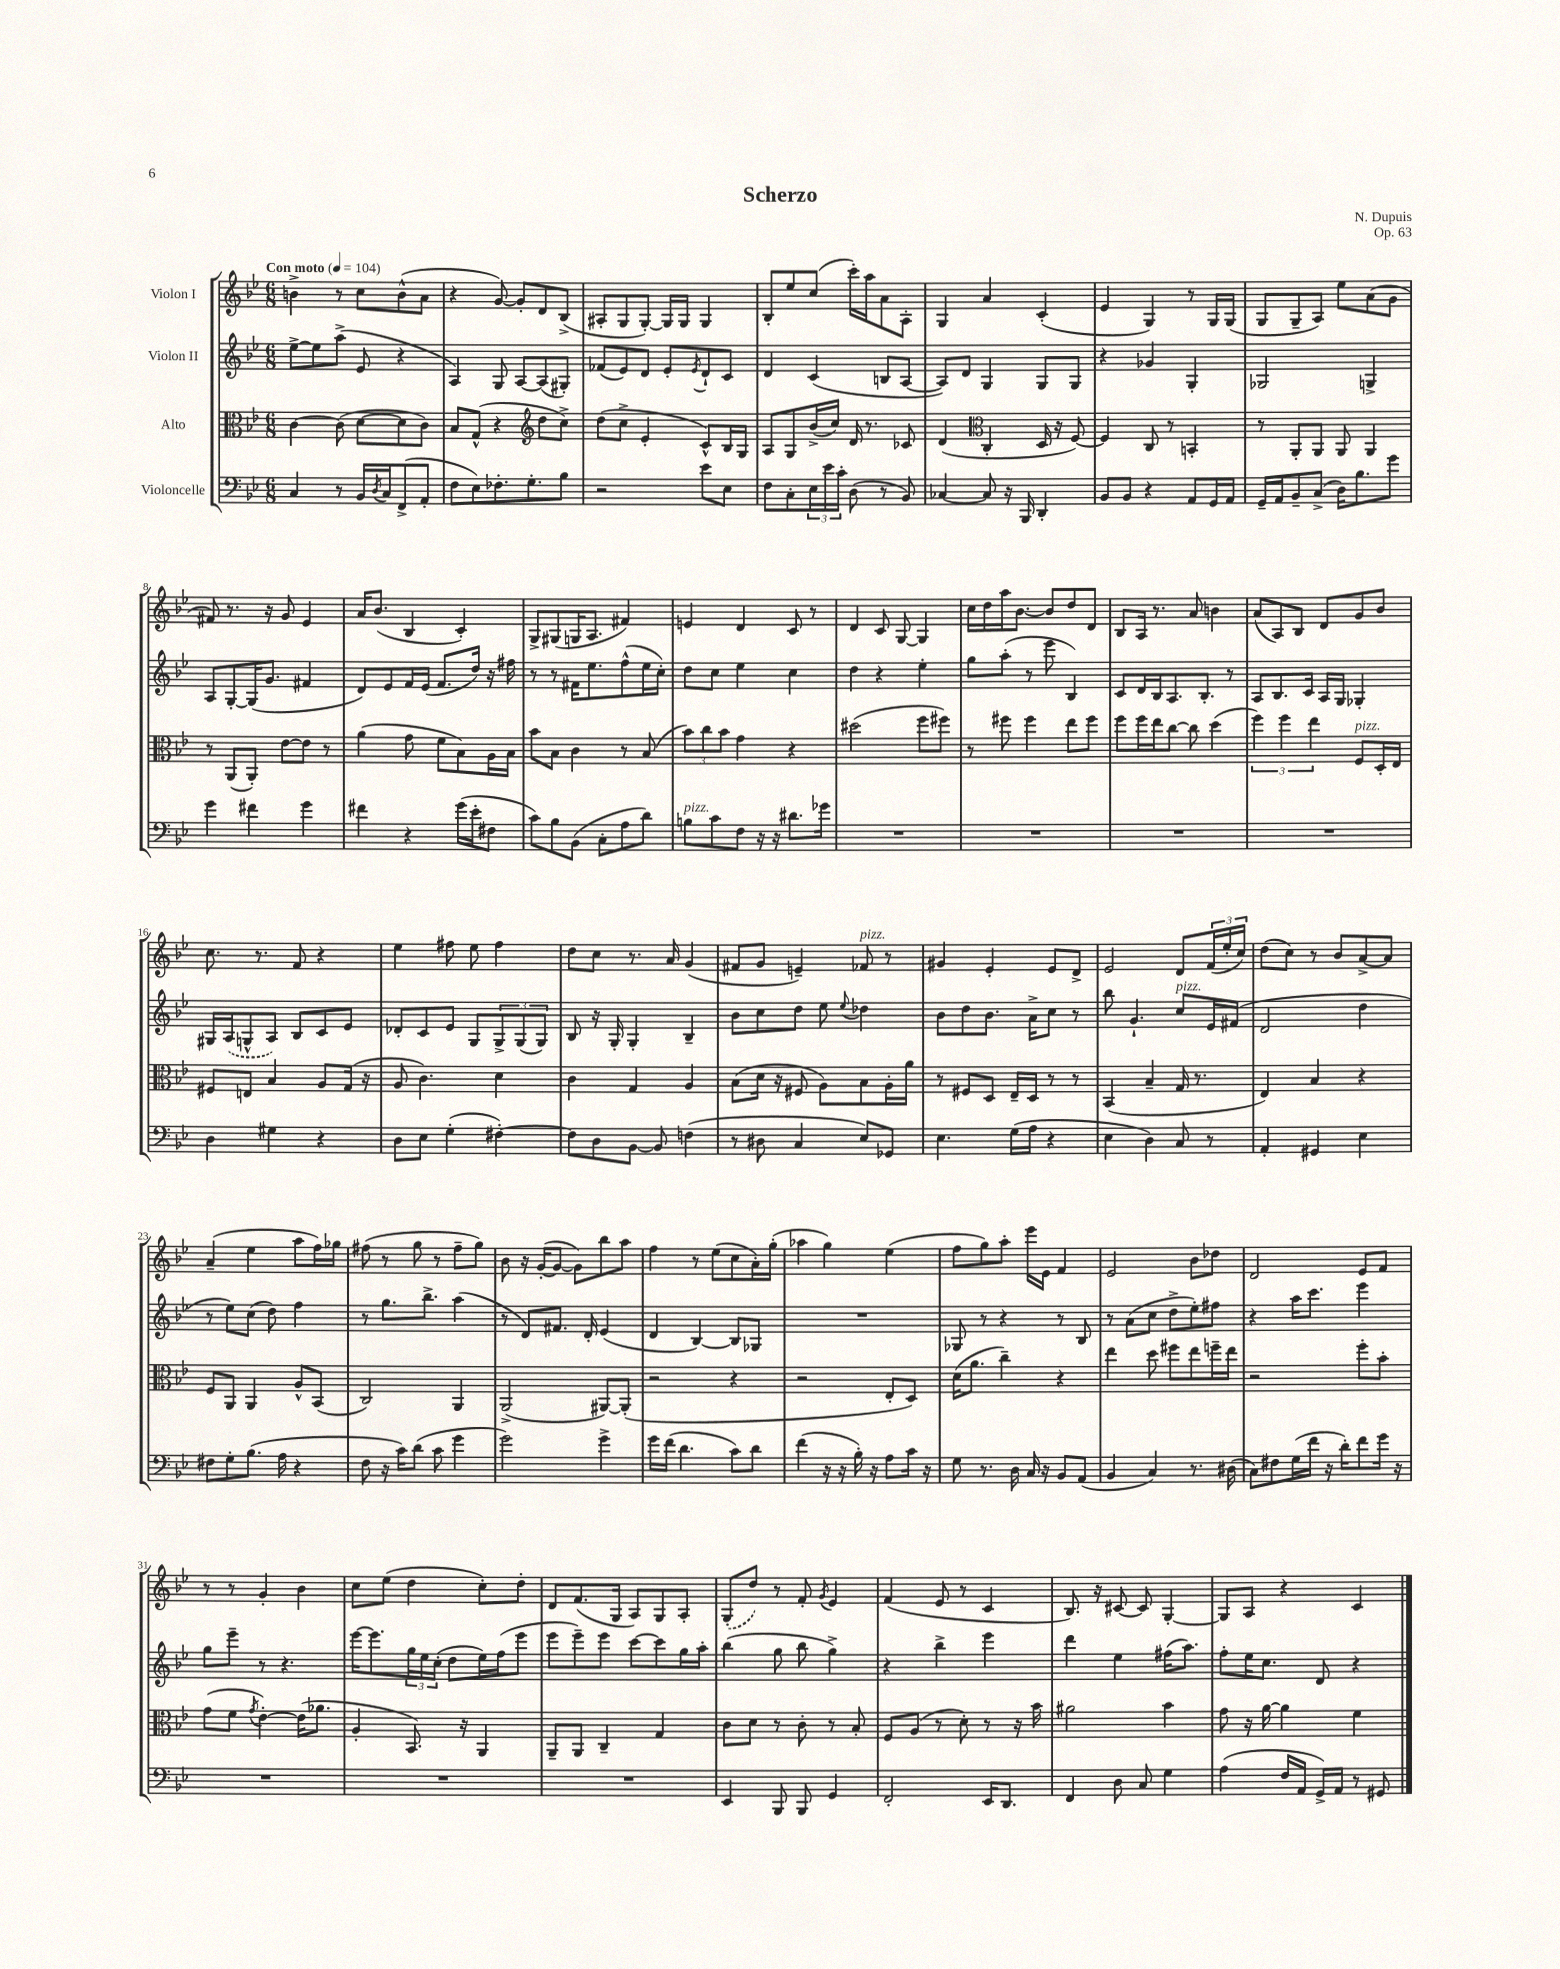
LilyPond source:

\header { title = "Scherzo" composer = "N. Dupuis" opus = "Op. 63" }
<<
\new StaffGroup <<
\new Staff = "s0" \with { instrumentName = "Violon I" } {
    \clef treble \key bes \major \numericTimeSignature \time 6/8 \tempo "Con moto" 4 = 104
    b'4-> r8 c''8 b'8-^( a'8 |
    r4 g'8~) g'8-. d'8 bes8->( |
    ais8-. g8 g8~-.) g16 g16 g4 |
    bes8-. ees''8 c''8( c'''16-.) a''16 a'8 a8-. |
    g4 a'4 c'4-.( |
    ees'4 g4) r8 g16 g16( |
    g8 g8-- a8) ees''8 a'8( g'8 |
    fis'8) r8. r16 g'8 ees'4 |
    a'16 bes'8.( bes4 c'4-.) |
    g8-> gis8( g16 a8. fis'4) |
    e'4 d'4 c'8 r8 |
    d'4 c'8 g8~ g4 |
    c''16 d''16 a''16 bes'8.~ bes'8 d''8 d'8 |
    bes8 a16 r8. a'8 b'4 |
    a'8( a8) bes8 d'8 g'8 bes'8 |
    c''8. r8. f'8 r4 |
    ees''4 fis''8 ees''8 fis''4 |
    d''8 c''8 r8. a'16 g'4( |
    fis'8 g'8 e'4--) fes'8^\markup { \italic "pizz." } r8 |
    gis'4 ees'4-. ees'8 d'8-> |
    ees'2 d'8 \tuplet 3/2 { f'16( ees''16-. c''16) } |
    d''8( c''8) r8 bes'8 a'8~-> a'8 |
    a'4--( ees''4 a''8 f''16) ges''16 |
    fis''8( r8 g''8 r8 fis''8-- g''8) |
    bes'8 r16 g'16~-.( g'8~ g'8) bes''8 a''8 |
    f''4 r8 ees''8( c''8 a'16-.) g''16-.( |
    aes''4 g''4) ees''4( |
    f''8 g''8) a''8-. ees'''16 ees'16 f'4 |
    ees'2 bes'8 des''8 |
    d'2 ees'8 f'8 |
    r8 r8 g'4-. bes'4 |
    c''8 ees''8( d''4 c''8-.) d''8-. |
    d'8 f'8.( g16 a8) g8 a8-. |
    \once \slurDashed g8-.( d''8) r8 f'8-. \acciaccatura { g'8 } ees'4 |
    f'4( ees'8 r8 c'4 |
    bes8.) r16 cis'8~ cis'8 g4~-. |
    g8 a8 r4 c'4 \bar "|." |
}
\new Staff = "s1" \with { instrumentName = "Violon II" } {
    \clef treble \key bes \major \numericTimeSignature \time 6/8
    ees''8~-> ees''8 a''8->( ees'8 r4 |
    a4) g8 a8~ a8( gis8-.) |
    fes'8( ees'8) d'8 ees'8-. \acciaccatura { ees'8 } d'8-! c'8 |
    d'4 c'4( b8 a8~ |
    a8) d'8 g4 g8 g8 |
    r4 ges'4 g4-. |
    ges2 g4-> |
    a8 g8~-. g16( g'8. fis'4 |
    d'8) ees'8 f'16 ees'16( f'8. d''16) r16 fis''16 |
    r8 r8 fis'16 ees''8. f''8-^( ees''16 c''16-.) |
    d''8 c''8 ees''4 c''4 |
    d''4 r4 ees''4-. |
    g''8 a''8-.( r8 ees'''8 bes4) |
    c'8 d'16 bes16 a8. bes8.-. r8 |
    a8 bes8. c'16 a16 g16 ges4-. |
    gis16 \once \slurDashed a16( g8-^ a8) bes8 c'8 ees'8 |
    des'8-. c'8 ees'8 g8 \tuplet 3/2 { g8-> g8( g8) } |
    bes8 r16 g16-. g4-. bes4-- |
    bes'8 c''8 d''8 ees''8 \appoggiatura { ees''8 } des''4 |
    bes'8 d''8 bes'8. a'16-> c''8 r8 |
    bes''8 g'4.-! c''8^\markup { \italic "pizz." } ees'16 fis'16( |
    d'2 d''4 |
    r8 ees''8) c''8( d''8) f''4 |
    r8 g''8. bes''8.-> a''4( |
    r8 d'8) fis'8. d'16-. ees'4( |
    d'4 bes4~) bes8 ges8 |
    R2. |
    ges8 r8 r4 r8 bes8 |
    r8 a'8( c''8 d''8-> ees''8-.) fis''8 |
    r4 a''16 c'''8. ees'''4 |
    g''8 ees'''8-- r8 r4. |
    ees'''16~ ees'''8. \tuplet 3/2 { g''16 ees''16 c''16-.( } d''8 ees''16) f''16( ees'''8 |
    ees'''8 ees'''8--) ees'''8 c'''8~ c'''8 g''16 a''16-. |
    bes''4( g''8 bes''8 g''4->) |
    r4 bes''4-> ees'''4 |
    d'''4 ees''4 fis''16( a''8.) |
    f''8-. ees''16 c''8. d'8 r4 \bar "|." |
}
\new Staff = "s2" \with { instrumentName = "Alto" } {
    \clef alto \key bes \major \numericTimeSignature \time 6/8
    c'4~ c'8( d'8~ d'8 c'8) |
    bes8 g8-^( r4 \clef treble d''8 c''8->) |
    d''8( c''8-> ees'4-. c'8-^) bes16 g16 |
    a8 g8 bes'16->( c''16) d'16 r8. ces'8 |
    d'4( \clef alto c4-. d16 r16 f8~) |
    f4 c8 r8 b,4-. |
    r8 a,8-. a,8 a,8 a,4 |
    r8 a,8( a,8-.) ees'8~ ees'8 r8 |
    a'4( g'8 f'8 bes8) a16 bes16 |
    bes'8 bes8 c'4 r8 bes8( |
    \tuplet 3/2 { bes'8) c''8 bes'8 } g'4 r4 |
    dis''2( f''8 fis''8) |
    r8 fis''8 fis''4 ees''8 fis''8 |
    f''8 f''16 ees''16 c''8~ c''8 d''4( |
    \tuplet 3/2 { f''4) f''4 ees''4 } f8^\markup { \italic "pizz." } d16-. ees16 |
    fis8 e8 bes4 a8 g16( r16 |
    a8 c'4.) d'4 |
    c'4 g4 a4 |
    bes8( d'16 r16 fis8 a8) bes8 a16-. a'16 |
    r8 fis8 d8 ees16-- d16 r8 r8 |
    bes,4( bes4-- g16 r8. |
    ees4) bes4 r4 |
    f8 a,8 a,4 a8-^ bes,8( |
    c2) a,4 |
    a,2->( ais,8~) ais,8-.( |
    r2 r4 |
    r2 ees8-. d8) |
    d'16( a'8. c''4--) r4 |
    ees''4 d''8 fis''8 ees''8 f''16-- ees''16 |
    r2 f''8-. bes'8-. |
    g'8( f'8 \acciaccatura { g'8 } ees'4~-.) ees'16( aes'8. |
    a4-. bes,8.) r16 a,4 |
    a,8-- a,8 c4-- g4 |
    c'8 d'8 r8 c'8-. r8 bes8-. |
    f8 a8( r8 d'8-.) r8 r16 bes'16 |
    ais'2 bes'4 |
    g'8 r16 a'16~ a'4 f'4 \bar "|." |
}
\new Staff = "s3" \with { instrumentName = "Violoncelle" } {
    \clef bass \key bes \major \numericTimeSignature \time 6/8
    c4 r8 bes,16 \acciaccatura { d8 } c16 f,8->( a,8-. |
    f8 ees8) fes8.-. g8.-. bes8 |
    r2 ees'8 ees8 |
    f8 c8-. \tuplet 3/2 { ees16 ees'16 c'16-. } d8( r8 bes,8) |
    ces4~ ces8 r16 bes,,16 d,4-. |
    bes,8 bes,8 r4 a,8 g,16 a,16 |
    g,16-- a,16 bes,8-- c8->( d16) bes8. g'8 |
    g'4 fis'4 g'4 |
    fis'4 r4 g'16( ees'16-. fis8 |
    c'8) bes8 bes,8( c8-. a8 d'8) |
    b8^\markup { \italic "pizz." } c'8 f8 r16 r16 dis'8. ges'16 |
    R2. |
    R2. |
    R2. |
    R2. |
    d4 gis4 r4 |
    d8 ees8 g4-.( fis4~-.) |
    fis8 d8 bes,8~ bes,8 f4( |
    r8 dis8 c4 ees8) ges,8 |
    ees4. g16( a16 r4 |
    ees4 d4) c8 r8 |
    a,4-. gis,4 ees4 |
    fis8 g8-. bes8.( a16 r4 |
    f8 r16 c'16) d'8( c'8 g'4 |
    g'2) g'4-> |
    g'16 f'16( d'4. c'8) d'8 |
    f'4( r16 r16 bes16-.) r16 a8 c'16 r16 |
    g8 r8. d16 c16 r16 bes,8 a,8( |
    bes,4 c4) r8. dis16( |
    c8) fis8 g16( f'16 r16 d'16-.) f'8 g'16 r16 |
    R2. |
    R2. |
    R2. |
    ees,4 bes,,8 bes,,8 g,4 |
    f,2-. ees,16 d,8. |
    f,4 d8 c8 g4 |
    a4( f16 a,16 g,16->) a,16 r8 gis,8 \bar "|." |
}
>>
>>
